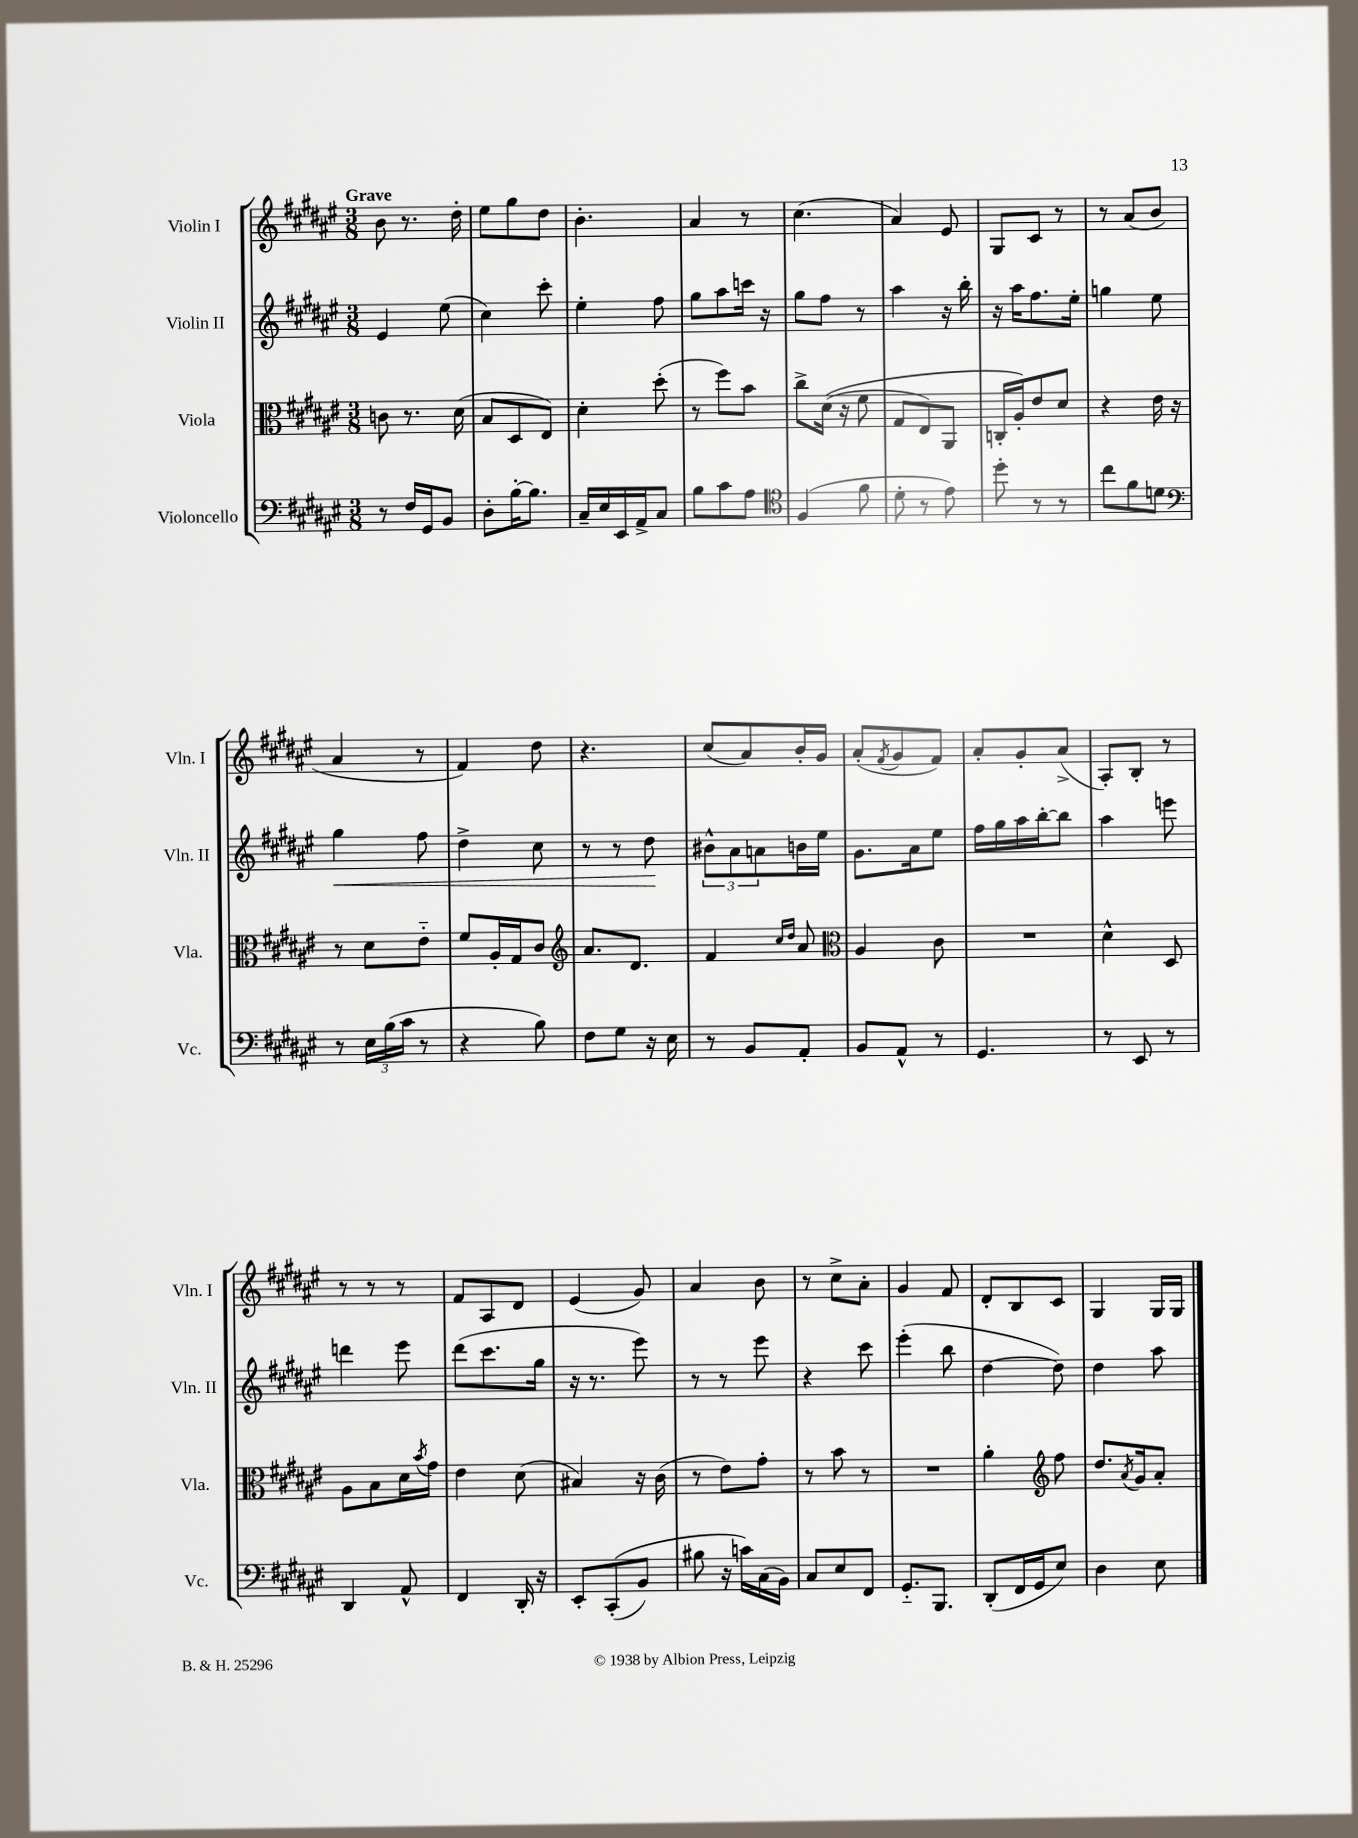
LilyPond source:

<<
\new StaffGroup <<
\new Staff = "s0" \with { instrumentName = "Violin I" shortInstrumentName = "Vln. I" } {
    \clef treble \key fis \major \numericTimeSignature \time 3/8 \tempo "Grave"
    b'8 r8. dis''16-. |
    eis''8 gis''8 dis''8 |
    b'4.-. |
    ais'4 r8 |
    cis''4.( |
    ais'4) eis'8 |
    gis8 cis'8 r8 |
    r8 ais'8( b'8 |
    ais'4 r8 |
    fis'4) dis''8 |
    r4. |
    cis''8( ais'8) b'16-. gis'16 |
    ais'8-.( \acciaccatura { fis'8 } gis'8 fis'8) |
    ais'8-. gis'8-. ais'8->( |
    ais8-.) b8-. r8 |
    r8 r8 r8 |
    fis'8 ais8 dis'8 |
    eis'4( gis'8) |
    ais'4 b'8 |
    r8 cis''8-> ais'8-. |
    gis'4 fis'8 |
    dis'8-. b8 cis'8 |
    gis4 gis16 gis16 \bar "|." |
}
\new Staff = "s1" \with { instrumentName = "Violin II" shortInstrumentName = "Vln. II" } {
    \clef treble \key fis \major \numericTimeSignature \time 3/8
    eis'4 eis''8( |
    cis''4) cis'''8-. |
    eis''4-. fis''8 |
    gis''8 ais''8 c'''16 r16 |
    gis''8 fis''8 r8 |
    ais''4 r16 b''16-. |
    r16 ais''16 fis''8. eis''16-. |
    g''4 eis''8 |
    gis''4\< fis''8 |
    dis''4-> cis''8 |
    r8 r8 dis''8\! |
    \tuplet 3/2 { bis'8-^ ais'8 a'8 } b'16 eis''16 |
    gis'8. ais'16 eis''8 |
    fis''16 gis''16 ais''16 b''16~-. b''8 |
    ais''4 e'''8 |
    d'''4 eis'''8 |
    dis'''8( cis'''8. gis''16 |
    r16 r8. eis'''8) |
    r8 r8 eis'''8 |
    r4 cis'''8 |
    eis'''4-.( b''8 |
    dis''4~ dis''8) |
    dis''4 ais''8 \bar "|." |
}
\new Staff = "s2" \with { instrumentName = "Viola" shortInstrumentName = "Vla." } {
    \clef alto \key fis \major \numericTimeSignature \time 3/8
    c'8 r8. dis'16( |
    b8 dis8 eis8) |
    dis'4-. dis''8-.( |
    r8 fis''8) b'8 |
    cis''8-> dis'16(\( r16 fis'8 |
    gis8 eis8) ais,8 |
    c16-. ais16-.\) eis'8 dis'8 |
    r4 eis'16 r16 |
    r8 dis'8 eis'8-_ |
    fis'8 ais16-. gis16 cis'8 |
    \clef treble ais'8. dis'8. |
    fis'4 \grace { cis''16 dis''16 } ais'8 |
    \clef alto ais4 cis'8 |
    R4. |
    dis'4-^ dis8 |
    ais8 b8 dis'16 \acciaccatura { b'8 } gis'16 |
    eis'4 dis'8( |
    bis4) r16 cis'16( |
    r8 eis'8) gis'8-. |
    r8 b'8 r8 |
    R4. |
    ais'4-. \clef treble fis''8 |
    dis''8. \acciaccatura { ais'8 } gis'16 ais'8-. \bar "|." |
}
\new Staff = "s3" \with { instrumentName = "Violoncello" shortInstrumentName = "Vc." } {
    \clef bass \key fis \major \numericTimeSignature \time 3/8
    r8 fis16 gis,16 b,8 |
    dis8-. b16~-. b8. |
    cis16-- eis16 eis,16 ais,16-> cis8 |
    b8 cis'8 ais8 |
    \clef tenor fis4( fis'8 |
    dis'8-. r8 eis'8) |
    dis''8-. r8 r8 |
    cis''8 fis'8 d'8 |
    \clef bass r8 \tuplet 3/2 { eis16 b16( cis'16 } r8 |
    r4 b8) |
    fis8 gis8 r16 eis16 |
    r8 b,8 ais,8-. |
    b,8 ais,8-^ r8 |
    gis,4. |
    r8 eis,8 r8 |
    dis,4 ais,8-^ |
    fis,4 dis,16-. r16 |
    eis,8-. cis,8-.(\( b,8) |
    bis8 r16 c'16\) cis16( b,16) |
    cis8 eis8 fis,8 |
    gis,8.-_ b,,8. |
    dis,8-.( fis,16 gis,16 eis8) |
    dis4 eis8 \bar "|." |
}
>>
>>
\layout { \context { \Score \remove "Bar_number_engraver" } }
